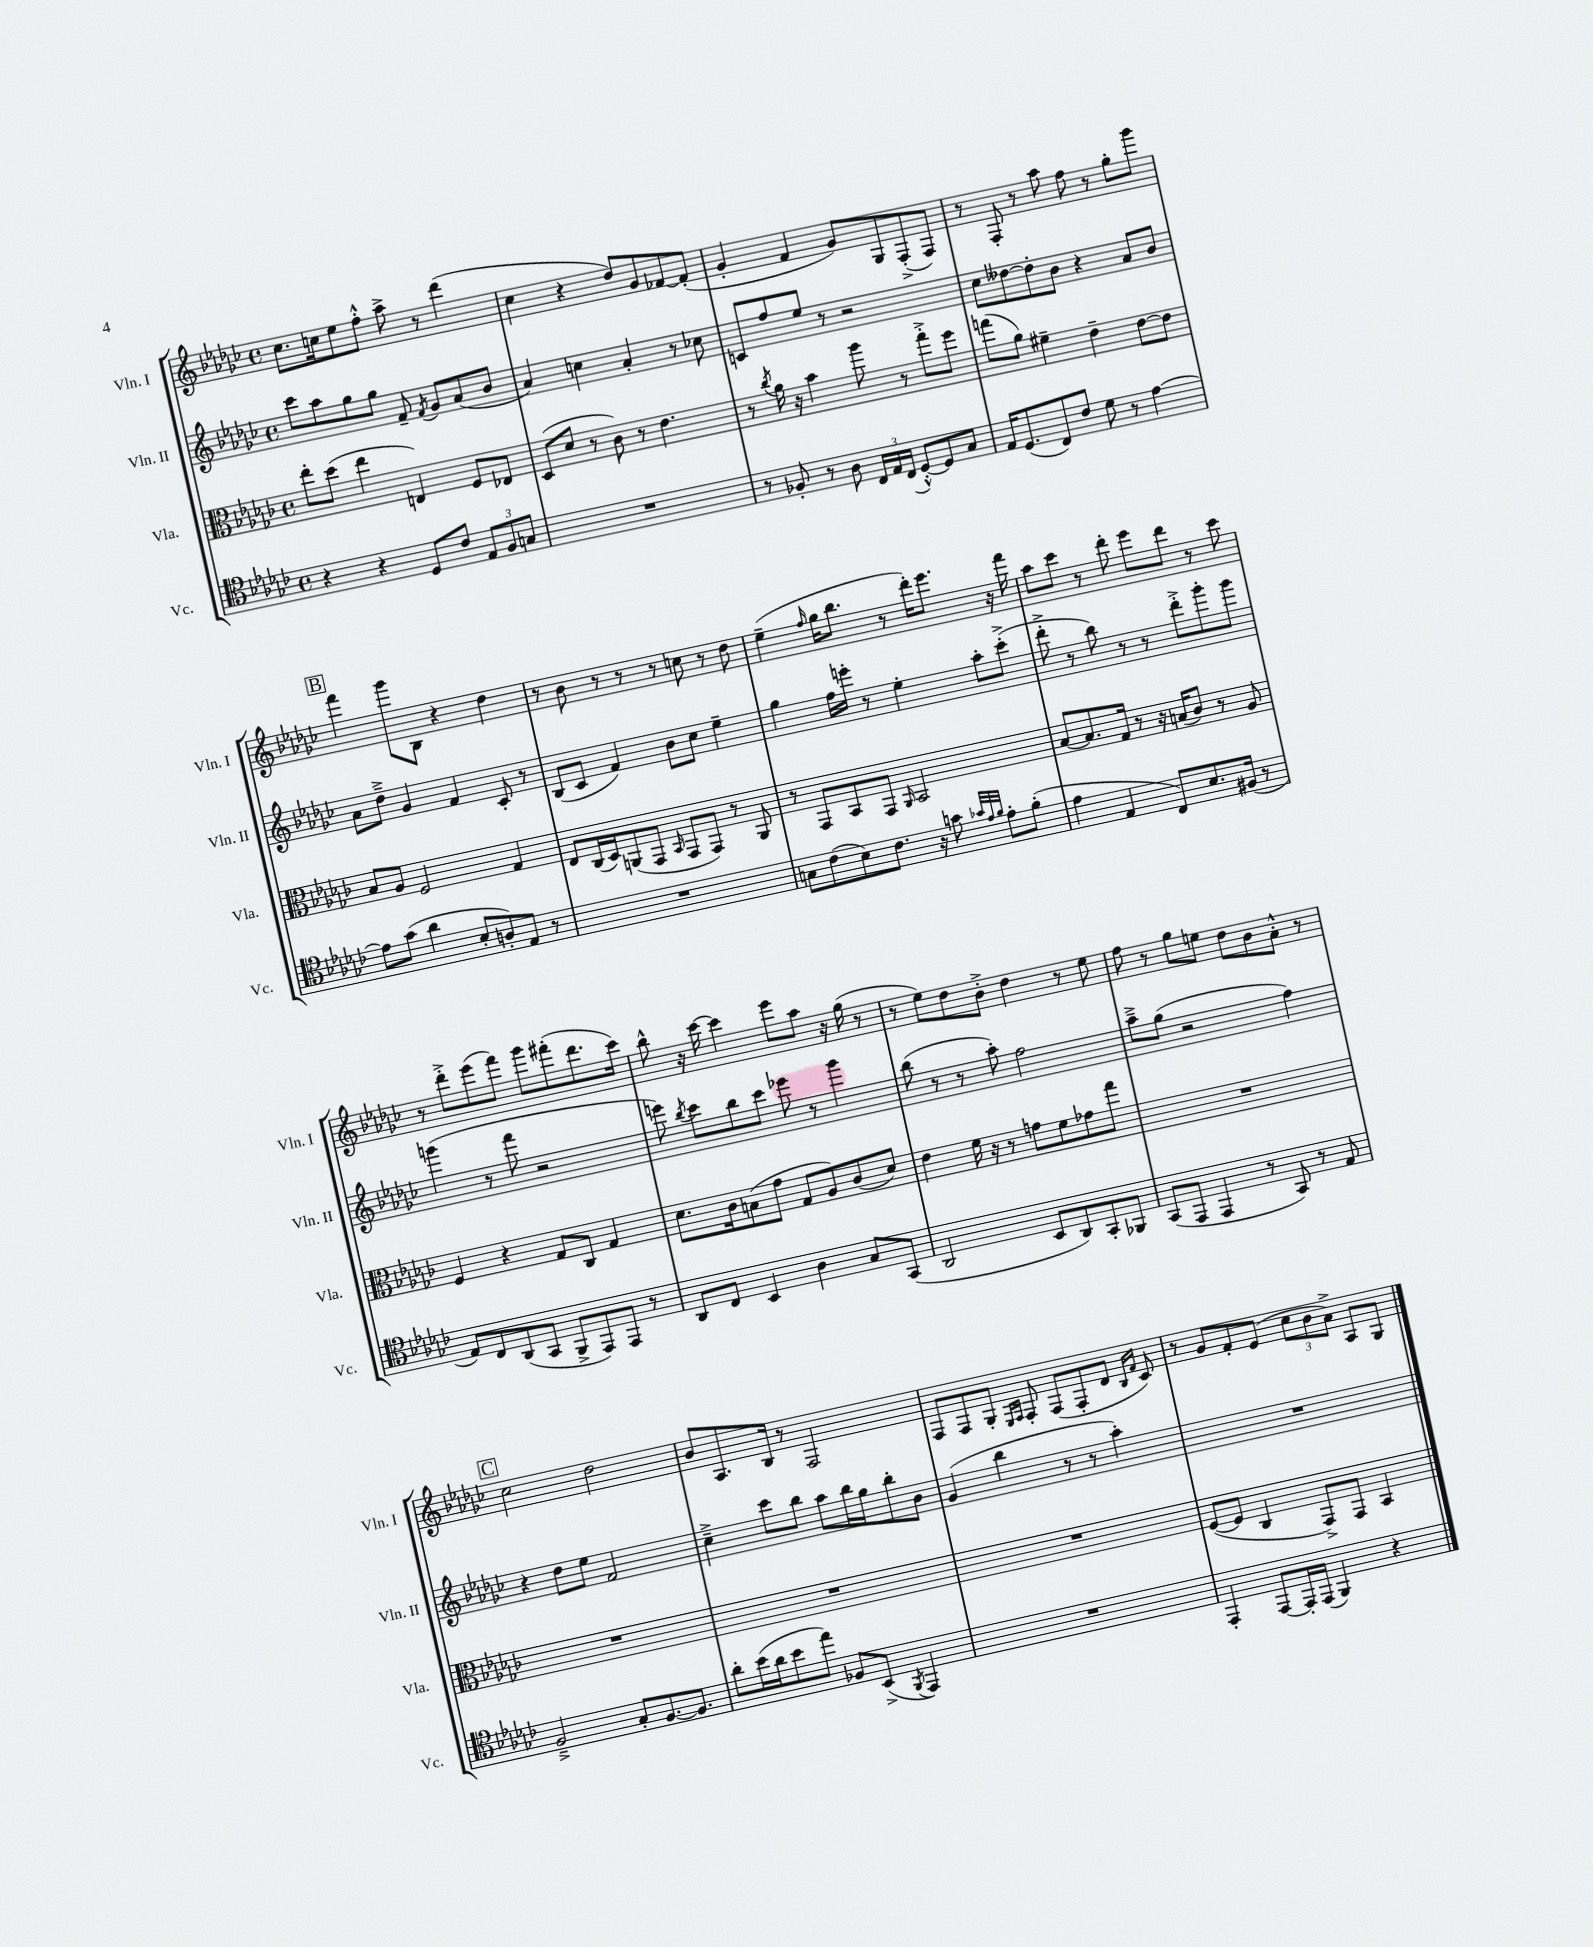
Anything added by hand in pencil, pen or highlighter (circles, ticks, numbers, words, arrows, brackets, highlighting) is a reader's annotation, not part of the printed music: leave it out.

**kern	**kern	**kern	**kern
*staff4	*staff3	*staff2	*staff1
*clefC4	*clefC3	*clefG2	*clefG2
*k[b-e-a-d-g-c-]	*k[b-e-a-d-g-c-]	*k[b-e-a-d-g-c-]	*k[b-e-a-d-g-c-]
*M4/4	*M4/4	*M4/4	*M4/4
*met(c)	*met(c)	*met(c)	*met(c)
4r	8ee-'	8ccc-	8.cc-
.	(8dd-	8aa-	.
.	.	.	16cc
4r	4ee-	8gg-	8ee-
.	.	8gg-	8ff'^^
8D-	4E)	8f~	8aa-^
.	.	8qf	.
8c-	.	8g-	8r
12E-	8F	(8a-	(4ddd-
12F	.	.	.
.	8E-	8b-	.
12G	.	.	.
=	=	=	=
1r	(8D-	4a-)	4cc-
.	8d-	.	.
.	8r	4cc	4r
.	8c-)	.	.
.	8r	4a-'	8dd-)
.	4.e-	.	8g-
.	.	8r	[8f-
.	.	8cc-	(8f-']
=	=	=	=
8r	8r	8c	4g-'
.	8qcc-	.	.
8F-'	16a-	8ff	.
.	16r	.	.
8r	4b-	8ee-	4f
8A-	.	8r	.
24C-	8aa-	2r	8g-)
24E-	.	.	.
(24C-	.	.	.
[8D-'^^)	8r	.	8G-
8D-]	8gg-'^	.	(8F'^
8G-	8ff	.	8F)
=	=	=	=
16E-	(8gg	8cc-	8r
(8.D-	.	.	.
.	8a-)	[8dd--	8F'
8C-)	4f#~	8dd--']	8r
8c-	.	8b-	8aa-
8d-	4e-~	4r	8ff
8r	.	.	8r
[4e-	[8e-	8a-	8gg-'
.	8e-]	8b-	8ggg-
=	=	=	=
8e-]	8B-	8a-	4fff
(8g-	8A-	8dd-~^	.
4a-	2F	4g-	8ggg-
.	.	.	8B-
8B-'	.	4f	4r
8A')	.	.	.
8E-	4G-	8c-'	4dd-
8r	.	8r	.
=	=	=	=
1r	8E-	(8B-	8r
.	(16C-	8c-	8b-
.	16D-)	.	.
.	(8AA	4f)	8r
.	8GG-	.	8r
.	16qqBB-	.	.
.	8GG-	8b-	8r
.	8GG-)	8cc-	8cc
.	8r	4ee-~	8r
.	8AA	.	8dd-
=	=	=	=
8G	8r	4gg-	(4ee-~
(8c-	8GG-	.	.
.	.	.	16qqff
8B-)	8BB-	16ff	16gg-
.	.	16eee'	8.bb-
8.c-	8GG-	8r	.
.	16qqAA-	.	.
.	2BB-	4ee-'	8r
16r	.	.	.
8g	.	.	16ddd-')
.	.	.	8.eee-
32qqg-	.	.	.
32qqe-	.	.	.
32qqf	.	.	.
8e-'	.	8aa-'	.
(8f'	.	(8ccc-'^	16r
.	.	.	16fff
=	=	=	=
4e-	[8B-	8ddd-'^	8aa-
.	8.B-]	8r	8ccc-
4E-	.	8bb-)	8r
.	16G-	.	.
.	8r	8r	8ddd-'
8C-)	16r	8r	8eee-
.	(16B	.	.
8.B-	8c-)	8ddd-'^	8ddd-
.	8r	8ggg-'	8r
(16F#	.	.	.
8r	8A-	8ggg-	8ccc-
=	=	=	=
8E-)	4F	(4ggg	8r
8C-	.	.	8ddd-'^
(8AA-	4r	8r	(8eee-
8GG-	.	8fff	8fff)
8FF^	8G-	2r	8ggg-
8EE-)	8C-	.	(8fff#'
8EE-	4G-	.	8.ddd-
8r	.	.	.
.	.	.	16ccc-)
=	=	=	=
8AA-	8.d-	8eee)	8bb-^^
.	.	8qbb-	.
8C-	.	8ccc-	16r
.	16c-	.	[16ccc-
4BB-	(8B	8bb-	4ccc-]
.	8g-	8ccc-	.
4A-	8G-	8eee-	8eee-
.	8A-)	8r	8aa-
8G-	(8c-	4ggg-	16r
.	.	.	(16gg-
(8GG-	8d-)	.	8r
=	=	=	=
2AA-	4e-	(8bb-	8r
.	.	8r	8ee-)
.	16f	8r	8dd-
.	16r	.	.
.	8r	8aa-')	8b-'^
8BB-	8g	2ff	4dd-
8AA-)	8f	.	.
8GG-'	8g-	.	8r
8FF-	8gg-	.	8ee-
=	=	=	=
(8GG-	1r	8aa-~^	8ff
8EE-	.	(8gg-	8r
4EE-	.	2r	8gg-
.	.	.	8ee
8r	.	.	8dd-
8GG-)	.	.	8b-
8r	.	4ff)	8a-'^^
8E-	.	.	8r
=	=	=	=
2F~^	1r	4r	2cc-
.	.	8dd-	.
.	.	8ee-	.
8G-'	.	2f	2dd-
[8.F	.	.	.
8.F]	.	.	.
=	=	=	=
8a-'	1r	4cc-~^	8b-
(16b-	.	.	8.A-
16a-	.	.	.
8b-	.	8ccc-	.
.	.	.	16B-
8ee-)	.	8bb-	8r
8F-	.	8aa-	2F
(8BB-^	.	16bb-	.
.	.	16gg-	.
8qFF	.	.	.
4EE-)	.	8bb-'	.
.	.	8b-	.
=	=	=	=
1r	1r	(4g-	8F
.	.	.	8F
.	.	4bb-	8G-'
.	.	.	16qqE-
.	.	.	16qqF
.	.	.	8F'
.	.	8r	(8F
.	.	8r	8F'
.	.	4aa-')	8d-
.	.	.	16qqB-
.	.	.	16qqf
.	.	.	8c-)
=	=	=	=
4EE-'	([8F	1r	8r
.	8F]	.	8g-
[8EE-	4C-	.	8f'
16EE-']	.	.	(8e-
(16EE-	.	.	.
4FF)	8GG-^)	.	12cc-
.	.	.	12b-
.	8GG-	.	.
.	.	.	12a-^)
4r	4BB-	.	8A-
.	.	.	8G-
==	==	==	==
*-	*-	*-	*-
